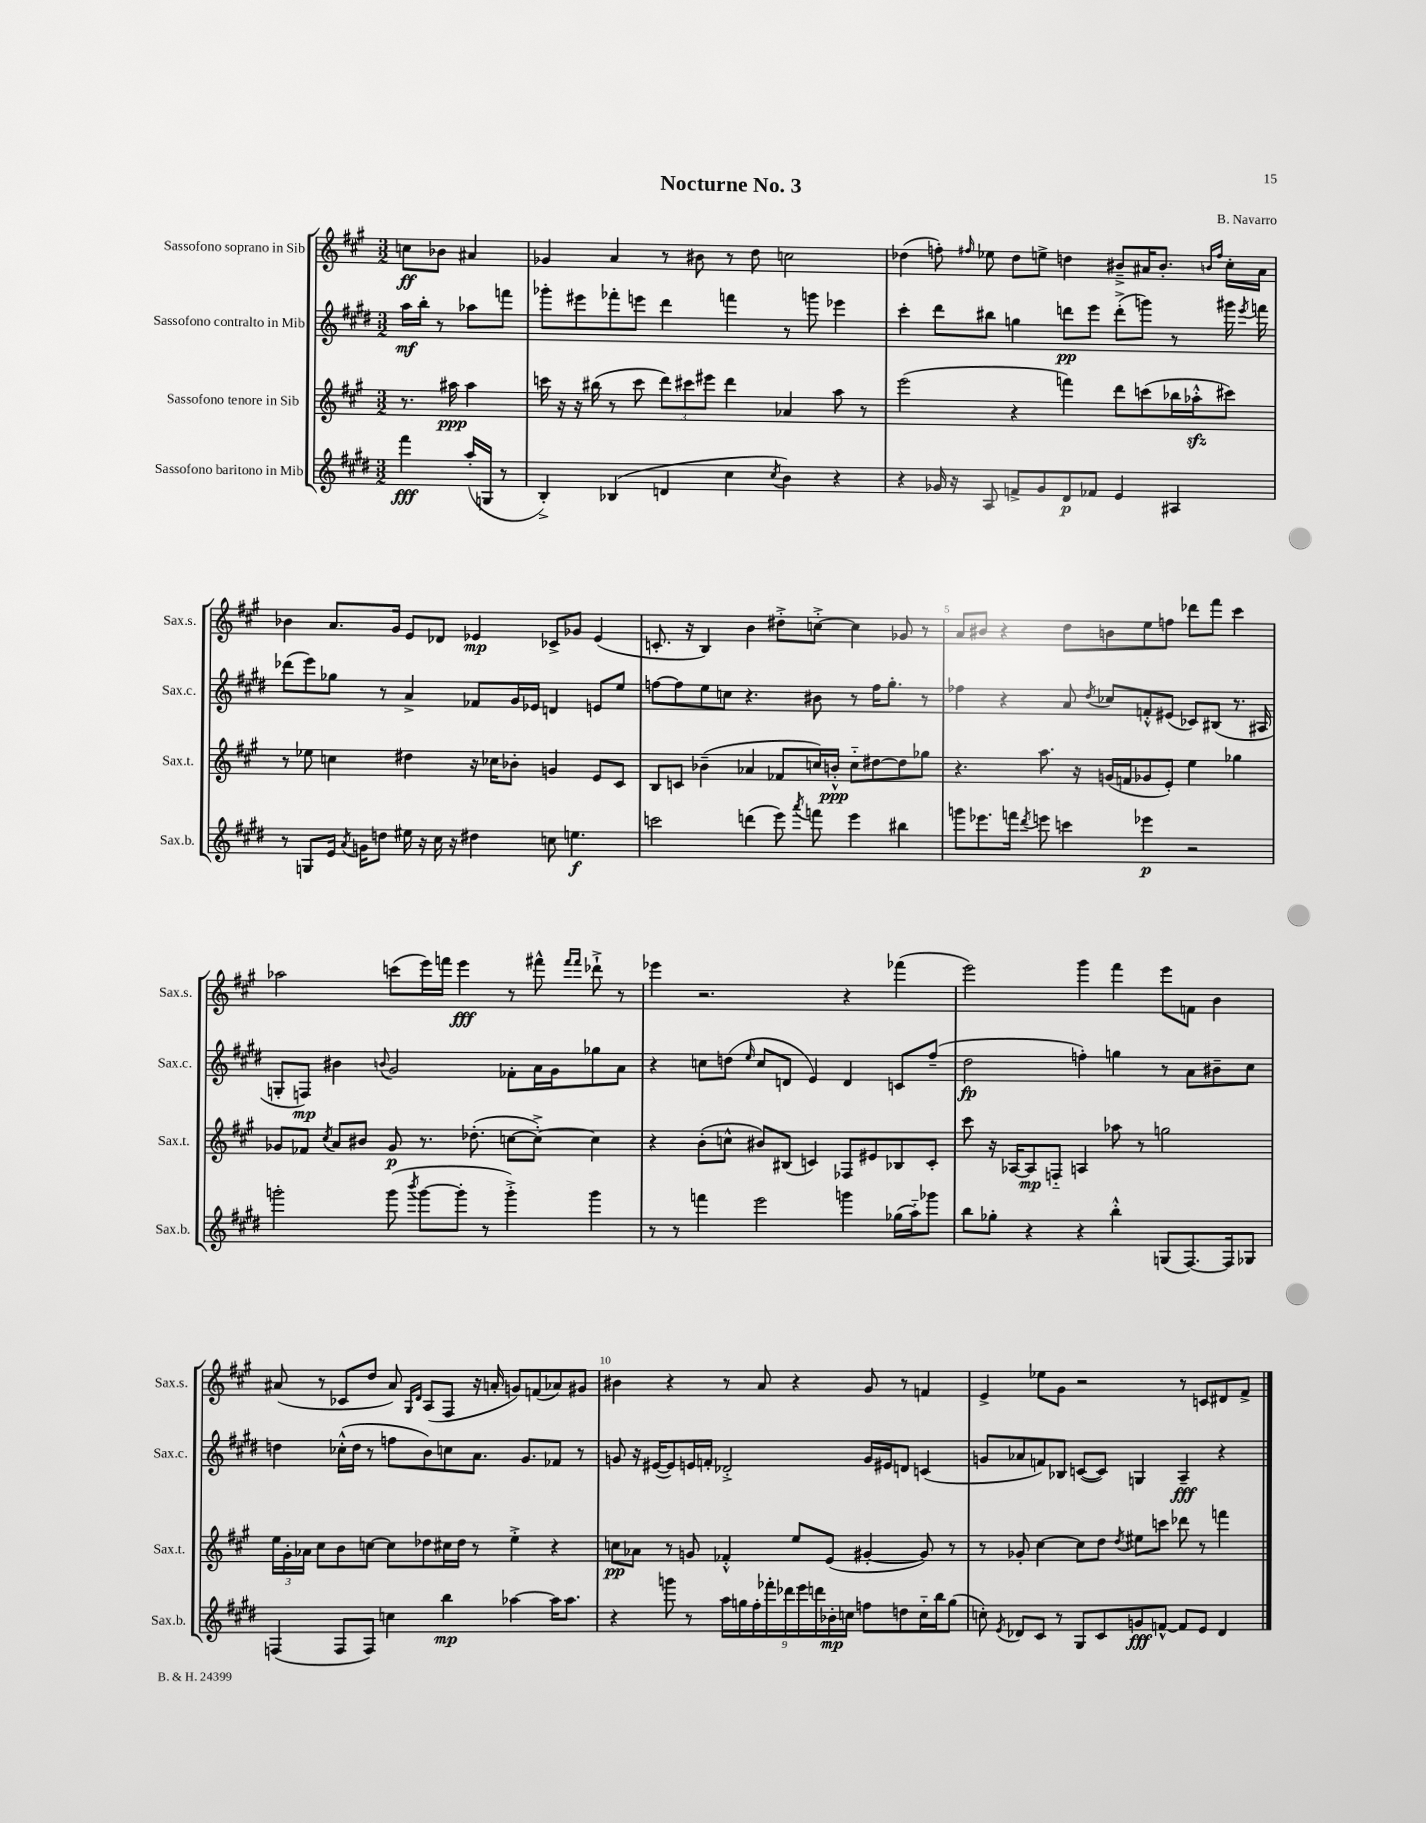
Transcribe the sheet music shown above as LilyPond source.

\header { title = "Nocturne No. 3" composer = "B. Navarro" }
<<
\new StaffGroup <<
\new Staff = "s0" \with { instrumentName = "Sassofono soprano in Sib" shortInstrumentName = "Sax.s." } {
    \clef treble \key a \major \numericTimeSignature \time 3/2 \partial 2
    \autoBeamOff c''8[\ff bes'8] ais'4 |
    ges'4 a'4 r8 bis'8 r8 d''8 c''2 |
    des''4( f''8-.) \grace { fis''16 } ees''8 des''8[ e''8]-> d''4 bis'8[---> ais'16 bis'8.]-. \grace { b'16[ fis''16] } cis''16[-. ais'16] |
    bes'4 a'8.[ gis'16] e'8[ des'8] ees'4\mp ces'8[-> ges'8] ees'4( |
    c'8.-. r16 b4) b'4 dis''8[-.-> c''8]~-.-> c''4 ges'8 r8 |
    a'8[ bis'8] r4 d''8[ b'8 e''8 f''8] des'''8[ fis'''8] cis'''4 |
    aes''2 c'''8[( e'''16) f'''16] e'''4\fff r8 fis'''8-^ \grace { fis'''16[ fis'''16] } des'''8-!-> r8 |
    ees'''4 r2. r4 fes'''4( |
    e'''2) gis'''4 fis'''4 e'''8[ f'8] b'4 |
    ais'8( r8 ces'8[ d''8] ais'8) \grace { gis16[ d'16] } a8[( fis8] r16 a'16-. g'8[) f'8( aes'8) gis'8] |
    bis'4 r4 r8 a'8 r4 gis'8 r8 f'4 |
    e'4-> ees''8[ gis'8] r2 r8 c'8[ dis'8 fis'8]-> \bar "|." |
}
\new Staff = "s1" \with { instrumentName = "Sassofono contralto in Mib" shortInstrumentName = "Sax.c." } {
    \clef treble \key e \major \numericTimeSignature \time 3/2 \partial 2
    \autoBeamOff a''16[\mf b''16]-. r8 aes''8[ f'''8] |
    ges'''8[-. eis'''8 fes'''8-. e'''8] dis'''4 f'''4 r8 g'''8 ees'''4 |
    cis'''4-. dis'''8[ bis''8] g''4 d'''8[\pp e'''8] d'''8[-.->( g'''8]) r8 gis'''16 \acciaccatura { e'''8 } f'''16 |
    des'''8[( e'''8) ges''8] r8 a'4-> fes'8[ gis'16 ees'16] d'4 e'8[ e''8] |
    f''8[~ f''8 e''8 c''8] r4. bis'8 r8 f''16[ gis''8.]-. r8 |
    fes''4 r4 a'8 \acciaccatura { dis''8 } ces''8[ f'8-.-^ eis'8]( ces'8[) bis8]( r8. ais16 |
    g8[-. f8]\mp) bis'4 \appoggiatura { b'8 } gis'2 fes'8[-. a'16 gis'16 ges''8 a'8] |
    r4 c''8[ d''8]( \grace { e''16 } c''8[ d'8] e'4) d'4 c'8[ fis''8]--( |
    dis''2\fp f''4-.) g''4 r8 a'8[ bis'8-- cis''8] |
    d''4 ces''16[-.-^( d''16] r8 f''8[ b'8) c''8 a'8.] gis'8.[ fes'8] r8 |
    g'8 r16 eis'16[~( eis'8) e'16 f'16]-. des'2-.-> g'16[ eis'16 d'8] c'4( |
    g'8[ aes'8 f'8) bes8] c'8[~( c'8]) g4 a4--\fff r4 \bar "|." |
}
\new Staff = "s2" \with { instrumentName = "Sassofono tenore in Sib" shortInstrumentName = "Sax.t." } {
    \clef treble \key a \major \numericTimeSignature \time 3/2 \partial 2
    \autoBeamOff r8. ais''16\ppp ais''4 |
    c'''16 r16 r16 bis''16( r8 c'''8 \tuplet 3/2 { d'''8[) cis'''8 eis'''8] } d'''4 aes'4 a''8 r8 |
    e'''2( r4 f'''4) d'''8[ c'''8( bes''16 aes''16-.-^\sfz cis'''8]) |
    r8 ees''8 c''4 dis''4 r16 ces''16[ bes'8]-. g'4 e'8[ cis'8] |
    b8[ c'8] bes'4--( aes'4 fes'8[ c''16) b'16]-.-^\ppp c''8[-_ dis''8~ dis''8 ges''8] |
    r4. a''8. r16 g'16[( f'16 ges'8 e'8]-.) e''4 ges''4 |
    ges'8[ fes'8] \acciaccatura { cis''8 } a'8[ bis'8] ges'8\p r8. des''8.-.( c''8[~ c''8]~-.->) c''4 |
    r4 b'8[-.( c''8]-^ bis'8[) bis8]( c'4) fes8[ eis'8 bes8 c'8]-. |
    cis'''8 r16 aes16[~ aes8\mp f8]-_ a4 aes''8 r8 g''2 |
    \tuplet 3/2 { e''16[ gis'16-. aes'16] } cis''8[ b'8 c''8]~ c''8[ des''8 cis''16 des''16] r8 e''4-.-> r4 |
    c''8[\pp aes'8] r8 g'8 fes'4-.-^ e''8[ e'8]( gis'4~-. gis'8) r8 |
    r8 ges'8-. cis''4~ cis''8[ d''8] \acciaccatura { d''8 } eis''8[ c'''8] des'''8 r8 f'''4 \bar "|." |
}
\new Staff = "s3" \with { instrumentName = "Sassofono baritono in Mib" shortInstrumentName = "Sax.b." } {
    \clef treble \key e \major \numericTimeSignature \time 3/2 \partial 2
    \autoBeamOff fis'''4\fff a''16[-.( g16] r8 |
    b4-.->) bes4( d'4 cis''4 \acciaccatura { cis''8 } b'4) r4 |
    r4 ges'16 r16 a8 f'8[-> ges'8 dis'8\p fes'8] e'4 ais4 |
    r8 g8[ e'16] \acciaccatura { a'8 } g'16[ d''8] eis''16 r16 cis''16 r16 dis''4 c''8 e''4.\f |
    c'''2 d'''4( e'''8) \acciaccatura { a'''8 } f'''8 e'''4 bis''4 |
    g'''8[ ees'''8. f'''16] \acciaccatura { dis'''8 } e'''8 c'''4 ees'''4\p r2 |
    g'''2-. g'''8( \acciaccatura { b'''8 } g'''8[~ g'''8]-. r8 g'''4-.->) g'''4 |
    r8 r8 f'''4 e'''2 g'''4 ges''16[( a''16-_) ges'''8] |
    b''8[ ges''8]-. r4 r4 b''4-.-^ g8[( fis8.~) fis16 ges8] |
    f4( f8[ f8]) c''4 b''4\mp aes''4~ aes''16[ aes''8.] |
    r4 g'''8 r8 \tuplet 9/8 { a''16[ g''16 fis''16-. fes'''16-. des'''16 e'''16 d'''16 bes'16-.\mp c''16] } f''8[ d''8 c''16-_ b''16 g''8]( |
    c''8-.) \acciaccatura { e'8 } des'8[ cis'8] r8 gis8[ cis'8 g'8\fff f'8]~-^ f'8[ e'8] des'4 \bar "|." |
}
>>
>>
\layout { \context { \Score \override BarNumber.break-visibility = ##(#f #t #t) barNumberVisibility = #(every-nth-bar-number-visible 5) } }
